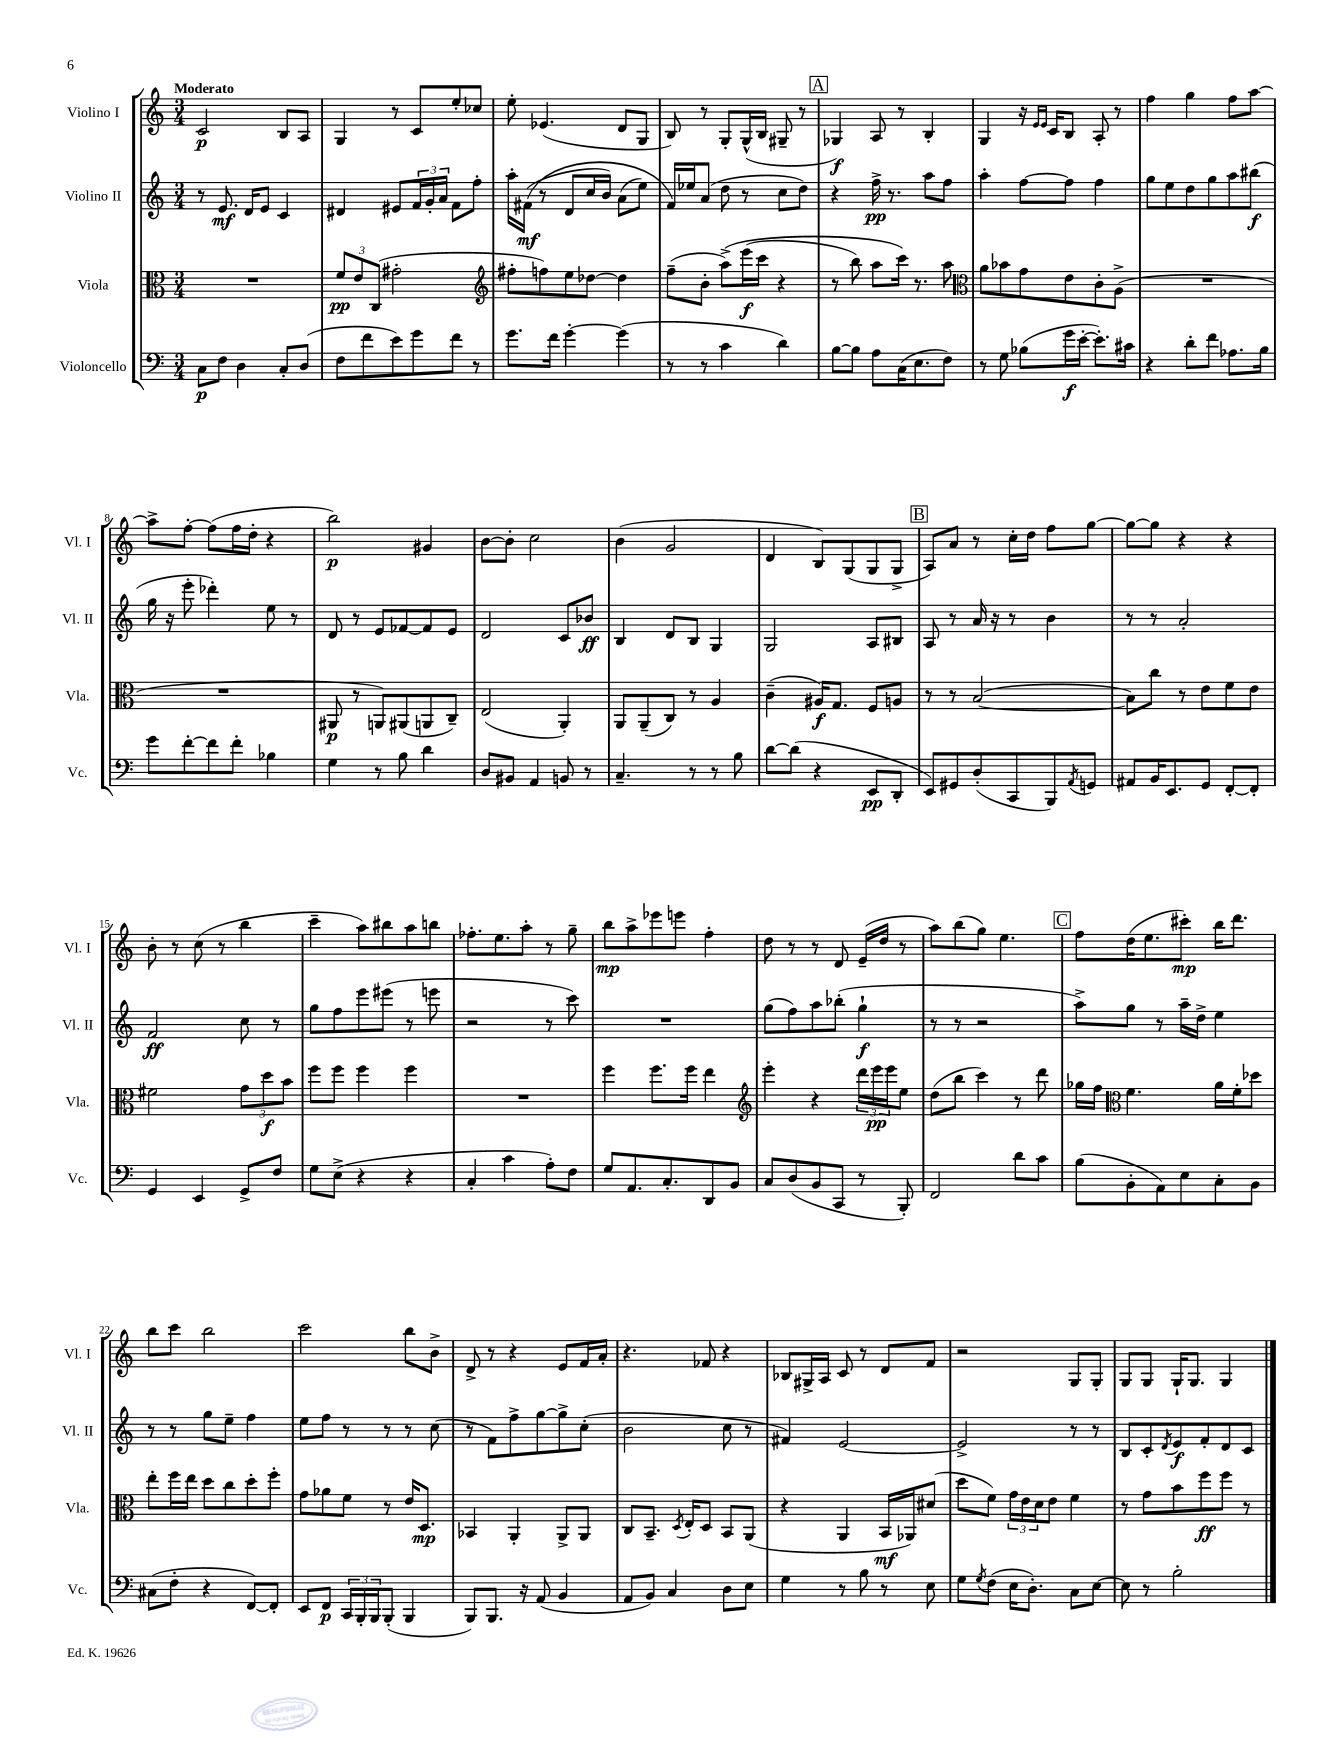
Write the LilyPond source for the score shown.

<<
\new StaffGroup <<
\new Staff = "s0" \with { instrumentName = "Violino I" shortInstrumentName = "Vl. I" } {
    \clef treble \key c \major \numericTimeSignature \time 3/4 \tempo "Moderato"
    c'2\p b8 a8 |
    g4 r8 c'8 e''8-. ces''8 |
    e''8-. ees'4.( d'8 g8 |
    b8) r8 g8-. g16-^( b16 gis8-- r8 |
    \mark \markup { \box "A" } ges4\f) a8 r8 b4-. |
    g4 r16 \grace { e'16 e'16 } c'16 b8 a8-. r8 |
    f''4 g''4 f''8 a''8~ |
    a''8-> f''8~-. f''8( f''16 d''16-. r4 |
    b''2\p) gis'4 |
    b'8~ b'8-. c''2 |
    b'4( g'2 |
    d'4 b8) g8( g8 g8-> |
    \mark \markup { \box "B" } a8) a'8 r8 c''16-. d''16 f''8 g''8~ |
    g''8~ g''8 r4 r4 |
    b'8-. r8 c''8( r8 b''4 |
    c'''4-- a''8) bis''8 a''8 b''8 |
    fes''8.-. e''8. a''8-. r8 g''8-- |
    b''8\mp a''8-> ees'''8 e'''8 f''4-. |
    d''8 r8 r8 d'8 e'16--( d''16 r8 |
    a''8) b''8( g''8) e''4. |
    \mark \markup { \box "C" } f''8 d''16( e''8. cis'''8-.\mp) b''16 d'''8. |
    b''8 c'''8 b''2 |
    c'''2 b''8 b'8-> |
    d'8-> r8 r4 e'8 f'16 a'16-. |
    r4. fes'8 r4 |
    bes8 gis16-> a16 c'8 r8 d'8 f'8 |
    r2 g8 g8-. |
    g8 g8 g16-! g8. g4 \bar "|." |
}
\new Staff = "s1" \with { instrumentName = "Violino II" shortInstrumentName = "Vl. II" } {
    \clef treble \key c \major \numericTimeSignature \time 3/4
    r8 e'8.\mf d'16 e'8 c'4 |
    dis'4 eis'8 \tuplet 3/2 { f'16 g'16-. a'16 } f'8 f''8-. |
    a''16-. fis'16\mf(\( r8 d'8 c''16 b'16) a'8( e''8) |
    f'16\) ees''16 a'8( d''8 r8 c''8 d''8) |
    \mark \markup { \box "A" } r4 f''16->\pp r8. a''8 f''8 |
    a''4-. f''8~ f''8 f''4 |
    g''8 e''8 d''8 g''8 a''8 bis''8\f( |
    g''16 r16 e'''8-. des'''4-.) e''8 r8 |
    d'8 r8 e'8 fes'8~ fes'8 e'8 |
    d'2 c'8 bes'8\ff |
    b4 d'8 b8 g4 |
    g2 a8 bis8 |
    \mark \markup { \box "B" } a8 r8 a'16 r16 r8 b'4 |
    r8 r8 a'2-. |
    f'2\ff c''8 r8 |
    g''8 f''8 e'''8 eis'''8( r8 e'''8 |
    r2 r8 c'''8) |
    R2. |
    g''8( f''8) a''8 bes''8-.( g''4-!\f |
    r8 r8 r2 |
    \mark \markup { \box "C" } a''8->) g''8 r8 a''16-- d''16-> e''4 |
    r8 r8 g''8 e''8-- f''4 |
    e''8 f''8 r8 r8 r8 c''8( |
    r8 f'8) f''8-> g''8~ g''8-> c''8-.( |
    b'2 c''8 r8 |
    fis'4) e'2~ |
    e'2-> r8 r8 |
    b8 c'8-. \acciaccatura { d'8 } e'8\f f'8-. d'8 c'8 \bar "|." |
}
\new Staff = "s2" \with { instrumentName = "Viola" shortInstrumentName = "Vla." } {
    \clef alto \key c \major \numericTimeSignature \time 3/4
    R2. |
    \tuplet 3/2 { f'8\pp e'8 c8( } gis'2-. |
    \clef treble fis''8-. f''8) e''8 des''8~ des''4 |
    f''8--( b'8-. a''8->)\( e'''16\f( c'''16 r4 |
    \mark \markup { \box "A" } r8 b''8) a''8 c'''16\) r8. a''8 |
    \clef alto a'8 bes'8 g'8 e'8 c'8-. a8->( |
    R2. |
    R2. |
    ais,8\p r8 a,8) ais,8( a,8 c8--) |
    e2( a,4-.) |
    a,8 a,8--( c8) r8 a4 |
    c'4--( ais16\f) g8. f8 a8 |
    \mark \markup { \box "B" } r8 r8 b2~( |
    b8) c''8 r8 e'8 f'8 e'8 |
    fis'2 \tuplet 3/2 { g'8 d''8\f b'8 } |
    f''8 f''8 f''4 f''4 |
    R2. |
    f''4 f''8. f''16 e''4 |
    \clef treble e'''4-. r4 \tuplet 3/2 { d'''16 e'''16\pp e'''16 } e''8 |
    d''8( b''8 c'''4) r8 d'''8 |
    \mark \markup { \box "C" } ges''16 f''16 \clef alto f'4. a'16 f'16-. des''8 |
    e''8-. f''16 e''16 d''8 c''8 d''8-. f''8-. |
    g'8 aes'8 f'8 r8 e'16 d8.\mp |
    bes,4 a,4-. a,8-> a,8 |
    c8 b,8.-- \acciaccatura { d8 } e16-. d8 b,8 a,8( |
    r4 a,4 b,16\mf aes,16) dis'8( |
    d''8 f'8) \tuplet 3/2 { g'16 e'16 d'16 } e'8 f'4 |
    r8 g'8 b'8 f''8\ff f''8 r8 \bar "|." |
}
\new Staff = "s3" \with { instrumentName = "Violoncello" shortInstrumentName = "Vc." } {
    \clef bass \key c \major \numericTimeSignature \time 3/4
    c8\p f8 d4 c8-. d8( |
    f8 f'8 e'8) g'8 f'8 r8 |
    g'8. f'16 g'4~-. g'4( |
    r8 r8 c'4 d'4) |
    \mark \markup { \box "A" } b8~ b8 a8 c16( e8. f8) |
    r8 g8 bes8( g'16\f e'16~-. e'8.-.) cis'16 |
    r4 d'8-. f'8 aes8. b16 |
    g'8 f'8~-. f'8 f'8-. bes4 |
    g4 r8 b8 d'4 |
    d8 bis,8 a,4 b,8 r8 |
    c4.-- r8 r8 b8 |
    d'8~ d'8( r4 e,8\pp d,8-. |
    \mark \markup { \box "B" } e,8) gis,8 d8-.( c,8 b,,8) \acciaccatura { a,8 } g,8 |
    ais,8 b,16 e,8. g,8 f,8~-. f,8-. |
    g,4 e,4 g,8-> f8 |
    g8 e8->( r4 r4 |
    c4-. c'4 a8-.) f8 |
    g8 a,8. c8.-. d,8 b,8 |
    c8 d8( b,8 c,8 r8 b,,8-.) |
    f,2 d'8 c'8 |
    \mark \markup { \box "C" } b8( b,8-. a,8) e8 c8-. b,8 |
    cis8( f8-. r4 f,8~) f,8-. |
    e,8 f,8\p \tuplet 3/2 { c,16 b,,16-. b,,16 } b,,8-.( b,,4 |
    b,,8) b,,8. r16 a,8( b,4 |
    a,8 b,8) c4 d8 e8 |
    g4 r8 b8 r8 e8 |
    g8 \acciaccatura { g8 } f8( e16 d8.-.) c8 e8~ |
    e8 r8 b2-. \bar "|." |
}
>>
>>
